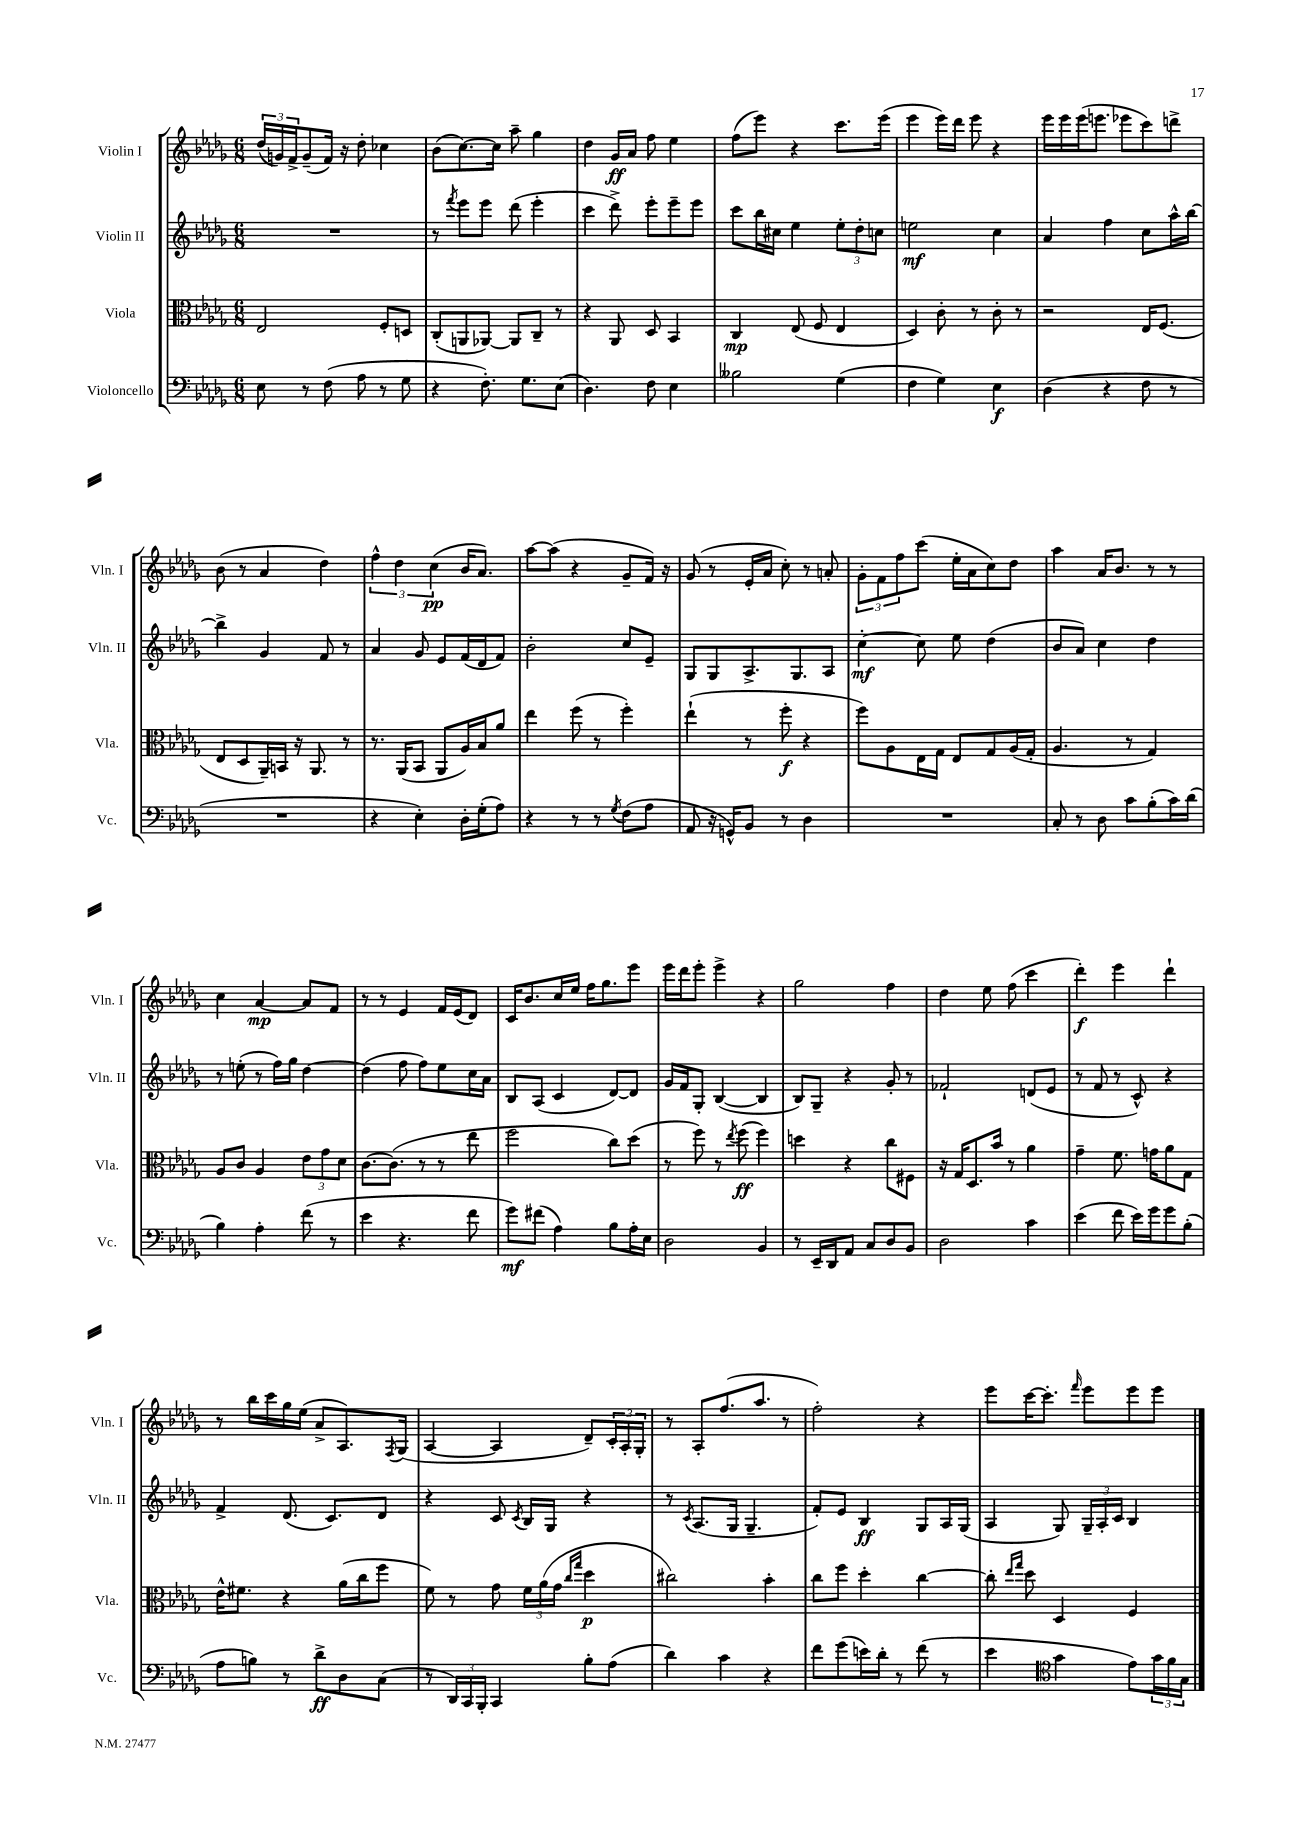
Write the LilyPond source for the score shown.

<<
\new StaffGroup <<
\new Staff = "s0" \with { instrumentName = "Violin I" shortInstrumentName = "Vln. I" } {
    \clef treble \key des \major \numericTimeSignature \time 6/8
    \tuplet 3/2 { des''16( g'16) f'16-> } g'8--( f'16) r16 des''8-. ces''4 |
    bes'8( c''8.~) c''16 aes''8-- ges''4 |
    des''4 ges'16\ff aes'16 f''8 ees''4 |
    f''8( ees'''8) r4 c'''8. ees'''16( |
    ees'''4 ees'''16) des'''16 ees'''8 r4 |
    ees'''16 ees'''16 ees'''16( e'''8. ees'''8 c'''8) d'''8-> |
    bes'8( r8 aes'4 des''4) |
    \tuplet 3/2 { f''4-^ des''4 c''4\pp( } bes'16 aes'8.) |
    aes''8~ aes''8( r4 ges'8-- f'16) r16 |
    ges'8( r8 ees'16-. aes'16 c''8-.) r8 a'8-. |
    \tuplet 3/2 { ges'8-. f'8 f''8 } c'''8( ees''16-. aes'16 c''8) des''8 |
    aes''4 aes'16 bes'8. r8 r8 |
    c''4 aes'4~\mp aes'8 f'8 |
    r8 r8 ees'4 f'16 ees'16( des'8) |
    c'16 bes'8. c''16 ees''16 f''16 ges''8. ees'''8 |
    ees'''16 des'''16 ees'''8-. ees'''4-> r4 |
    ges''2 f''4 |
    des''4 ees''8 f''8( c'''4 |
    des'''4-.\f) ees'''4 des'''4-! |
    r8 bes''16 c'''16 ges''16 ees''16( aes'8-> aes8.) \acciaccatura { f8 } ges16( |
    aes4~ aes4 des'8--) \tuplet 3/2 { c'16-. aes16-. ges16-. } |
    r8 aes8-. f''8.( aes''8. r8 |
    f''2-.) r4 |
    ees'''8 c'''16~ c'''8.-. \grace { f'''16 } ees'''8 ees'''8 ees'''8 \bar "|." |
}
\new Staff = "s1" \with { instrumentName = "Violin II" shortInstrumentName = "Vln. II" } {
    \clef treble \key des \major \numericTimeSignature \time 6/8
    R2. |
    r8 \acciaccatura { f'''8 } ees'''8 ees'''8 des'''8( ees'''4-. |
    c'''4 des'''8->) ees'''8-. ees'''8-- ees'''8 |
    c'''8 bes''16 cis''16 ees''4 \tuplet 3/2 { ees''8-. des''8-. c''8 } |
    e''2\mf c''4 |
    aes'4 f''4 c''8 aes''16-^ bes''16~ |
    bes''4-> ges'4 f'8 r8 |
    aes'4 ges'8 ees'8 f'16( des'16 f'8) |
    bes'2-. c''8 ees'8-- |
    ges8 ges8 aes8.-> ges8. aes8 |
    c''4~-.\mf c''8 ees''8 des''4( |
    bes'8 aes'8) c''4 des''4 |
    r8 e''8-.( r8 f''16) ges''16 des''4~ |
    des''4( f''8 f''8) ees''8 c''16 aes'16 |
    bes8 aes8( c'4 des'8~) des'8 |
    ges'16 f'16 ges8-. bes4~( bes4 |
    bes8) ges8-- r4 ges'8-. r8 |
    fes'2-! d'8( ees'8 |
    r8 f'8 r8 c'8-^) r4 |
    f'4-> des'8.( c'8.) des'8 |
    r4 c'8 \acciaccatura { c'8 } bes16 ges16 r4 |
    r8 \acciaccatura { c'8 } aes8.( ges16 ges4.-- |
    f'8-.) ees'8 bes4\ff ges8 aes16 ges16( |
    aes4 ges8) \tuplet 3/2 { ges16-- aes16-. c'16 } bes4 \bar "|." |
}
\new Staff = "s2" \with { instrumentName = "Viola" shortInstrumentName = "Vla." } {
    \clef alto \key des \major \numericTimeSignature \time 6/8
    ees2 f8-. d8 |
    c8-.( a,8 aes,8~) aes,8 c8-- r8 |
    r4 aes,8 des8 bes,4 |
    c4\mp ees8( f8 ees4 |
    des4) c'8-. r8 c'8-. r8 |
    r2 ees16 f8.( |
    ees8 des8 aes,16--) b,16 r16 aes,8. r8 |
    r8. aes,16( bes,8 aes,8 aes16) bes16 aes'8 |
    ees''4 f''8( r8 f''4-.) |
    ees''4-!( r8 f''8-.\f r4 |
    f''8) aes8 ees16 ges16 ees8 ges8 aes16( ges16-. |
    aes4. r8 ges4) |
    aes8 c'8 aes4 \tuplet 3/2 { ees'8 ges'8 des'8 } |
    c'8.~ c'8.( r8 r8 ees''8 |
    f''2 c''8) des''8( |
    r8 f''8) r8 \acciaccatura { ees''8 } f''8\ff( f''4) |
    d''4 r4 c''8 fis8 |
    r16 ges16 des8. bes'16 r8 aes'4 |
    ges'4-- f'8. g'16 aes'8 ges8 |
    ees'16-^ fis'8. r4 aes'16( c''16 f''8 |
    f'8) r8 ges'8 \tuplet 3/2 { f'16 aes'16( ges'16 } \grace { c''16 ges''16 } des''4\p |
    cis''2) bes'4-. |
    c''8 f''8 des''4-. c''4~ |
    c''8-. \grace { ees''16 ges''16 } des''8 des4 f4 \bar "|." |
}
\new Staff = "s3" \with { instrumentName = "Violoncello" shortInstrumentName = "Vc." } {
    \clef bass \key des \major \numericTimeSignature \time 6/8
    ees8 r8 f8( aes8 r8 ges8 |
    r4 f8.-.) ges8. ees8( |
    des4.) f8 ees4 |
    beses2 ges4( |
    f4 ges4) ees4\f |
    des4( r4 f8 r8 |
    R2. |
    r4 ees4-.) des16-. ges16-.( aes8) |
    r4 r8 r8 \acciaccatura { ges8 } f8( aes8 |
    aes,8 r16 g,16-^) bes,8 r8 des4 |
    R2. |
    c8-. r8 des8 c'8 bes8-.( c'16) des'16( |
    bes4) aes4-. f'8( r8 |
    ees'4 r4. f'8 |
    ges'8\mf) fis'8( aes4) bes8 aes16-. ees16 |
    des2 bes,4 |
    r8 ees,16-- des,16 aes,8 c8 des8 bes,8 |
    des2 c'4 |
    ees'4( f'8 ees'16) ges'16 ges'8 bes8-.( |
    aes8 b8) r8 des'8->\ff des8 c8( |
    r8 \tuplet 3/2 { des,16) c,16 bes,,16-. } c,4 bes8-. aes8( |
    des'4) c'4 r4 |
    f'8 ges'8( e'16) des'16-. r8 f'8( r8 |
    ees'4 \clef tenor ges'4 ees'8) \tuplet 3/2 { ges'16 f'16 ges16 } \bar "|." |
}
>>
>>
\layout { \context { \Score \remove "Bar_number_engraver" } }
